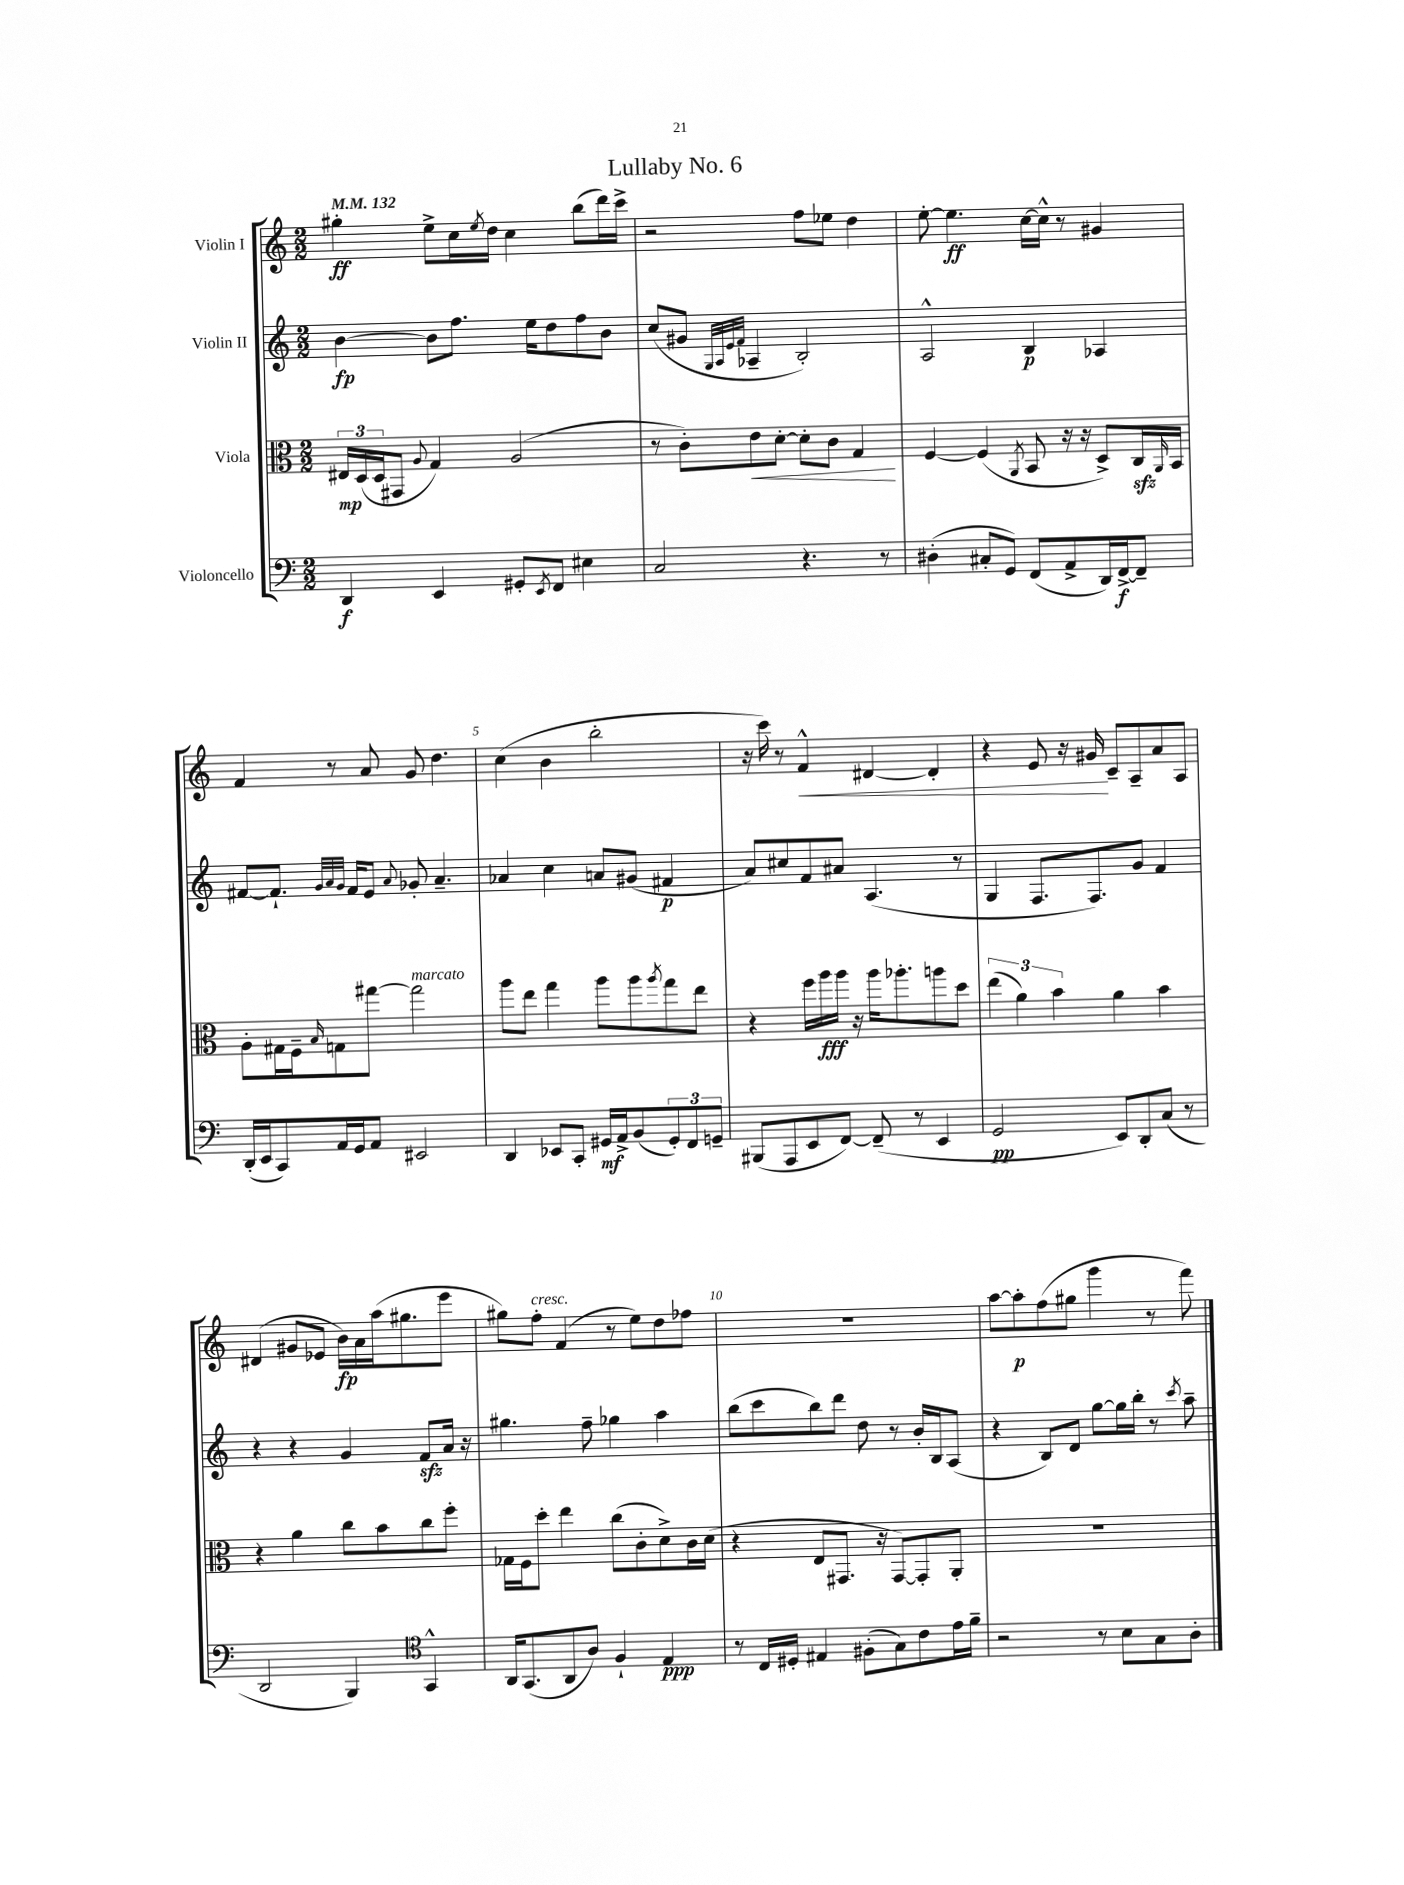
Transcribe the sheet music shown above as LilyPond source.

\header { title = "Lullaby No. 6" }
<<
\new StaffGroup <<
\new Staff = "s0" \with { instrumentName = "Violin I" } {
    \clef treble \key c \major \numericTimeSignature \time 2/2 \tempo 4 = 132
    gis''4-.\ff e''8-> c''16 \acciaccatura { e''8 } d''16 c''4 b''8( d'''16) c'''16-> |
    r2 f''8 ees''8 d''4 |
    e''8~-. e''4.\ff c''16~ c''16-^ r8 gis'4 |
    f'4 r8 a'8 g'8 d''4. |
    c''4( b'4 b''2-. |
    r16 c'''16) r8 f'4-^\< dis'4~ dis'4-. |
    r4 e'8 r16 gis'16\! c'8-- a8-- a'8 a8 |
    dis'4( gis'8 ees'8 b'16\fp) a'16 a''16( gis''8. e'''8 |
    gis''8) f''8-.^\markup { \italic "cresc." } f'4( r8 e''8) d''8 fes''8 |
    R1 |
    a''8~ a''8-.\p f''8( gis''8 g'''4 r8 f'''8) \bar "|." |
}
\new Staff = "s1" \with { instrumentName = "Violin II" } {
    \clef treble \key c \major \numericTimeSignature \time 2/2
    b'4~\fp b'8 f''8. e''16 d''8 f''8 b'8 |
    c''8( gis'8 \grace { g32 a32 e'32 f'32 } aes4-- b2-.) |
    a2-^ b4\p aes4 |
    fis'8~ fis'8.-! \grace { g'32 a'32 g'32 } fis'16 e'8 \appoggiatura { a'8 } ges'8-. a'4.-- |
    aes'4 c''4 a'8 gis'8( fis'4\p |
    a'8) cis''8 f'8 ais'8 a4.( r8 |
    g4 f8. f8.) g'8 f'4 |
    r4 r4 g'4 f'8\sfz a'16 r16 |
    gis''4. f''8-- ges''4 a''4 |
    b''8( c'''8 b''8) d'''8 d''8 r8 b'16-. b16 a8( |
    r4 b8) d'8 g''8~ g''16 b''16-. r8 \acciaccatura { c'''8 } a''8-- \bar "|." |
}
\new Staff = "s2" \with { instrumentName = "Viola" } {
    \clef alto \key c \major \numericTimeSignature \time 2/2
    \tuplet 3/2 { eis16\mp d16( d16 } gis,8 \appoggiatura { a8 } g4) a2( |
    r8 c'8-.) e'8\< d'8~-. d'8-. c'8 g4\! |
    f4~ f4( \acciaccatura { a,8 } b,8 r16 r16 d8->) c16\sfz \grace { a,16 } b,16 |
    a8-. gis16 f16-- \grace { b16 } g8 gis''8~ gis''2^\markup { \italic "marcato" } |
    a''8 e''8 g''4 a''8 a''8 \acciaccatura { a''8 } g''8 e''8 |
    r4 f''16 a''16\fff a''16 r16 a''16 aes''8.-. a''8 d''8 |
    \tuplet 3/2 { e''4( a'4) b'4 } a'4 b'4 |
    r4 a'4 c''8 b'8 c''8 f''8-. |
    ges16 f16 d''8-. e''4 c''8( c'8-. d'8->) c'16 d'16( |
    r4 e8 gis,8. r16 gis,8~) gis,8-. a,8-. |
    R1 \bar "|." |
}
\new Staff = "s3" \with { instrumentName = "Violoncello" } {
    \clef bass \key c \major \numericTimeSignature \time 2/2
    d,4\f e,4 gis,8-. \acciaccatura { e,8 } f,8 eis4 |
    c2 r4. r8 |
    dis4-.( cis8-. g,8) f,8( a,8-> d,16) f,16~->\f f,8-- |
    d,16-.( e,16 c,8) a,16 g,16 a,8 eis,2 |
    d,4 ees,8 c,8-. gis,16\mf a,16-> b,8( \tuplet 3/2 { gis,8-.) f,8 g,8-- } |
    bis,,8( a,,8 e,8 f,8~) f,8--( r8 e,4 |
    g,2\pp e,8) d,8-. c8( r8 |
    d,2 b,,4) \clef tenor g,4-^ |
    a,16 g,8.( a,8 a8) f4-! e4\ppp |
    r8 c16 dis16-. eis4 fis8-.( g8) c'8 e'16 f'16-- |
    r2 r8 b8 g8 a8-. \bar "|." |
}
>>
>>
\layout { \context { \Score \override BarNumber.break-visibility = ##(#f #t #t) barNumberVisibility = #(every-nth-bar-number-visible 5) } }
